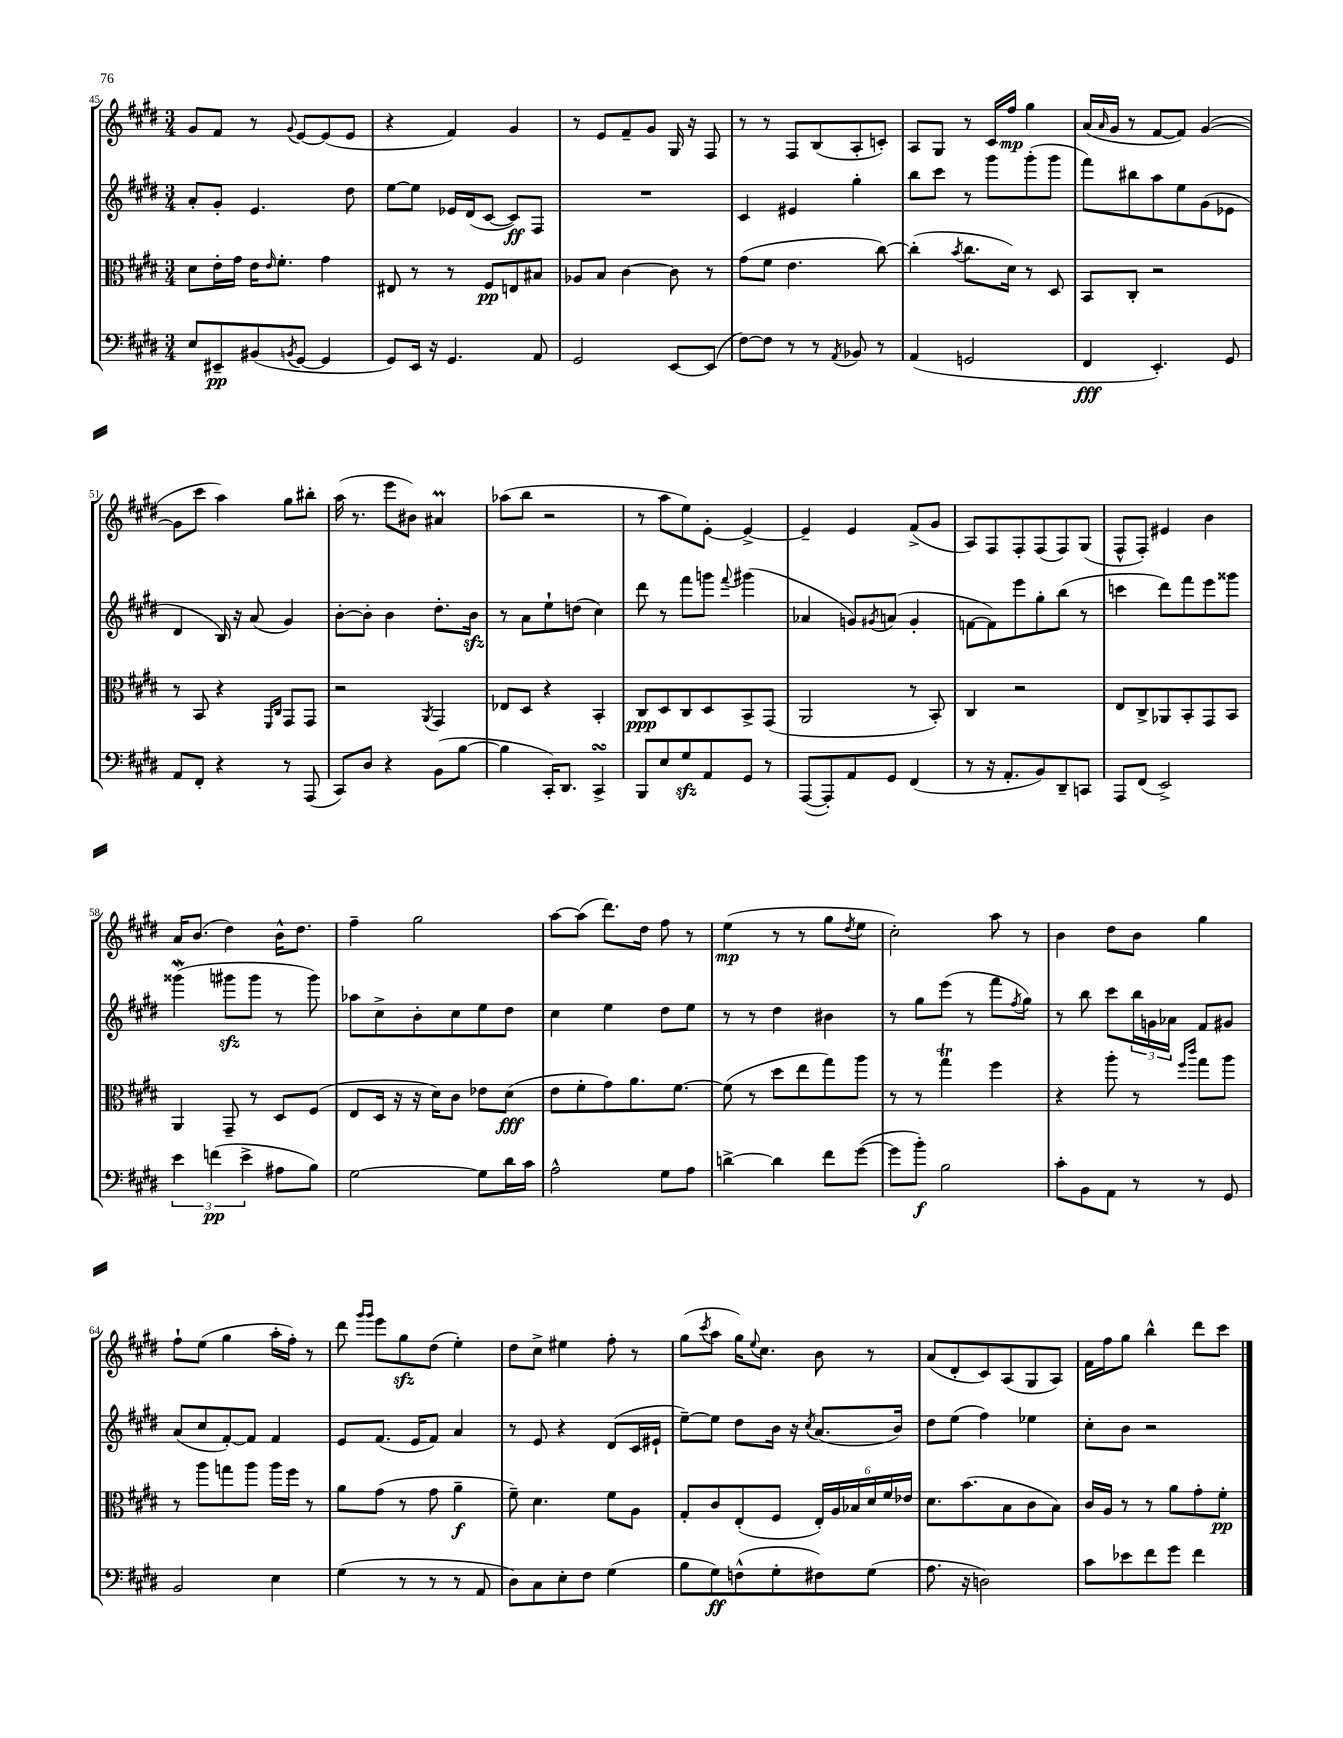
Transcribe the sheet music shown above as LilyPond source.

<<
\new StaffGroup <<
\new Staff = "s0" {
    \clef treble \key e \major \numericTimeSignature \time 3/4
    gis'8 fis'8 r8 \appoggiatura { gis'8 } e'8~ e'8( e'8 |
    r4 fis'4) gis'4 |
    r8 e'8 fis'8-- gis'8 gis16 r16 fis8 |
    r8 r8 fis8 b8( a8-. c'8-.) |
    a8 gis8 r8 cis'16 fis''16\mp gis''4 |
    a'16( \grace { a'16 } gis'16 r8 fis'8~ fis'8) gis'4~( |
    gis'8 cis'''8 a''4) gis''8 bis''8-. |
    a''16( r8. e'''8 bis'8) ais'4\prall |
    aes''8( b''8 r2 |
    r8 a''8 e''8) e'8~-. e'4~-> |
    e'4-- e'4 fis'8->( gis'8 |
    a8) fis8 fis8-. fis8( fis8) gis8( |
    fis8-^ fis8-.) eis'4 b'4 |
    a'16 b'8.( dis''4) b'16-^ dis''8. |
    fis''4-- gis''2 |
    a''8~ a''8( dis'''8.) dis''16 fis''8 r8 |
    e''4\mp( r8 r8 gis''8 \acciaccatura { dis''8 } e''8 |
    cis''2-.) a''8 r8 |
    b'4 dis''8 b'8 gis''4 |
    fis''8-! e''8( gis''4 a''16-. fis''16-.) r8 |
    dis'''8 \grace { gis'''16 gis'''16 } e'''8 gis''8\sfz dis''8( e''4-.) |
    dis''8 cis''8-> eis''4 fis''8-. r8 |
    gis''8( \acciaccatura { cis'''8 } a''8 gis''16) \appoggiatura { e''8 } cis''8. b'8 r8 |
    a'8( dis'8-. cis'8) a8( gis8 a8) |
    fis'16 fis''16 gis''8 b''4-^ dis'''8 cis'''8 \bar "|." |
}
\new Staff = "s1" {
    \clef treble \key e \major \numericTimeSignature \time 3/4
    a'8-. gis'8-. e'4. dis''8 |
    e''8~ e''8 ees'16 dis'16( cis'8~ cis'8\ff) fis8 |
    R2. |
    cis'4 eis'4 gis''4-. |
    b''8 cis'''8 r8 gis'''8 gis'''8-.( gis'''8 |
    fis'''8) bis''8 a''8 e''8 gis'8( ees'8 |
    dis'4 b16) r16 a'8( gis'4) |
    b'8~-. b'8-. b'4 dis''8.-. b'16\sfz |
    r8 a'8 e''8-! d''8( cis''4) |
    dis'''8 r8 fis'''8 g'''8 \appoggiatura { fis'''8 } gis'''4( |
    aes'4 g'8) \acciaccatura { gis'8 } a'8( gis'4-. |
    f'8~ f'8) e'''8 gis''8-. b''8( r8 |
    c'''4 dis'''8) fis'''8 e'''8 gisis'''8 |
    gisis'''4\mordent( gis'''8\sfz gis'''8 r8 gis'''8) |
    aes''8 cis''8-> b'8-. cis''8 e''8 dis''8 |
    cis''4 e''4 dis''8 e''8 |
    r8 r8 dis''4 bis'4 |
    r8 gis''8 e'''8( r8 fis'''8 \acciaccatura { fis''8 } gis''8) |
    r8 b''8 cis'''8 \tuplet 3/2 { b''16 g'16 aes'16 } fis'8 gis'8 |
    a'8( cis''8 fis'8~-.) fis'8 fis'4 |
    e'8 fis'8.( e'16 fis'8) a'4 |
    r8 e'8 r4 dis'8( cis'16 eis'16-! |
    e''8~--) e''8 dis''8 b'16 r16 \acciaccatura { cis''8 } a'8.( b'16) |
    dis''8 e''8( fis''4) ees''4 |
    cis''8-. b'8 r2 \bar "|." |
}
\new Staff = "s2" {
    \clef alto \key e \major \numericTimeSignature \time 3/4
    dis'8 e'16-. gis'16 e'16 \grace { e'16 } fis'8.-. gis'4 |
    eis8 r8 r8 fis8\pp e8 bis8 |
    aes8 b8 cis'4~ cis'8 r8 |
    gis'8( fis'8 e'4. cis''8~) |
    cis''4-.( \acciaccatura { b'8 } cis''8. dis'16) r8 dis8 |
    b,8 cis8-. r2 |
    r8 b,8 r4 \grace { fis,16 cis16 } gis,8 gis,8 |
    r2 \acciaccatura { a,8 } gis,4 |
    ees8 dis8 r4 b,4-. |
    cis8\ppp dis8 cis8 dis8 b,8-> gis,8( |
    a,2 r8 b,8-.) |
    cis4 r2 |
    e8 cis8-> aes,8 b,8-. gis,8 b,8 |
    a,4 gis,8-- r8 dis8 fis8( |
    e8 dis16 r16 r16 dis'16) cis'8 ees'8 dis'8\fff( |
    e'8 fis'8-. gis'8) a'8. fis'8.~ |
    fis'8( r8 dis''8 e''8 gis''8) a''8 |
    r8 r8 gis''4\trill fis''4 |
    r4 a''8-. r8 \grace { fis''16 cis'''16 } gis''8 a''8 |
    r8 a''8 g''8 a''8 a''16 fis''16 r8 |
    a'8 gis'8( r8 gis'8 a'4--\f |
    fis'8--) dis'4. fis'8 a8 |
    gis8-. cis'8 e8-.( fis8 \tuplet 6/4 { e16-.) a16 bes16 dis'16 fis'16 ees'16 } |
    dis'8. b'8.( b8 cis'8 b8) |
    cis'16 a16 r8 r8 a'8 gis'8-. fis'8-.\pp \bar "|." |
}
\new Staff = "s3" {
    \clef bass \key e \major \numericTimeSignature \time 3/4
    e8 eis,8--\pp bis,8( \acciaccatura { b,8 } gis,8~ gis,4 |
    gis,8) e,16 r16 gis,4. a,8 |
    gis,2 e,8~ e,8( |
    fis8~) fis8 r8 r8 \acciaccatura { a,8 } bes,8 r8 |
    a,4( g,2 |
    fis,4\fff e,4.-.) gis,8 |
    a,8 fis,8-. r4 r8 a,,8( |
    cis,8) dis8 r4 b,8( b8~ |
    b4 cis,16-.) dis,8. cis,4->\turn |
    b,,8 e8 gis8\sfz a,8 gis,8 r8 |
    a,,8~( a,,8-.) a,8 gis,8 fis,4( |
    r8 r16 a,8.-. b,8) dis,8-- c,8 |
    a,,8 fis,8( e,2->) |
    \tuplet 3/2 { e'4 f'4\pp( e'4-> } ais8 b8) |
    gis2~ gis8 dis'16 cis'16 |
    a2-^ gis8 a8 |
    d'4~-> d'4 fis'8 gis'8~( |
    gis'8 b'8-.\f) b2 |
    cis'8-. b,8 a,8 r8 r8 gis,8 |
    b,2 e4 |
    gis4( r8 r8 r8 a,8 |
    dis8) cis8 e8-. fis8 gis4( |
    b8 gis8\ff) f8-^( gis8-. fis8) gis8( |
    a8. r16 d2) |
    cis'8 ees'8 fis'8 gis'8 fis'4 \bar "|." |
}
>>
>>
\layout { \context { \Score currentBarNumber = #45 } }
